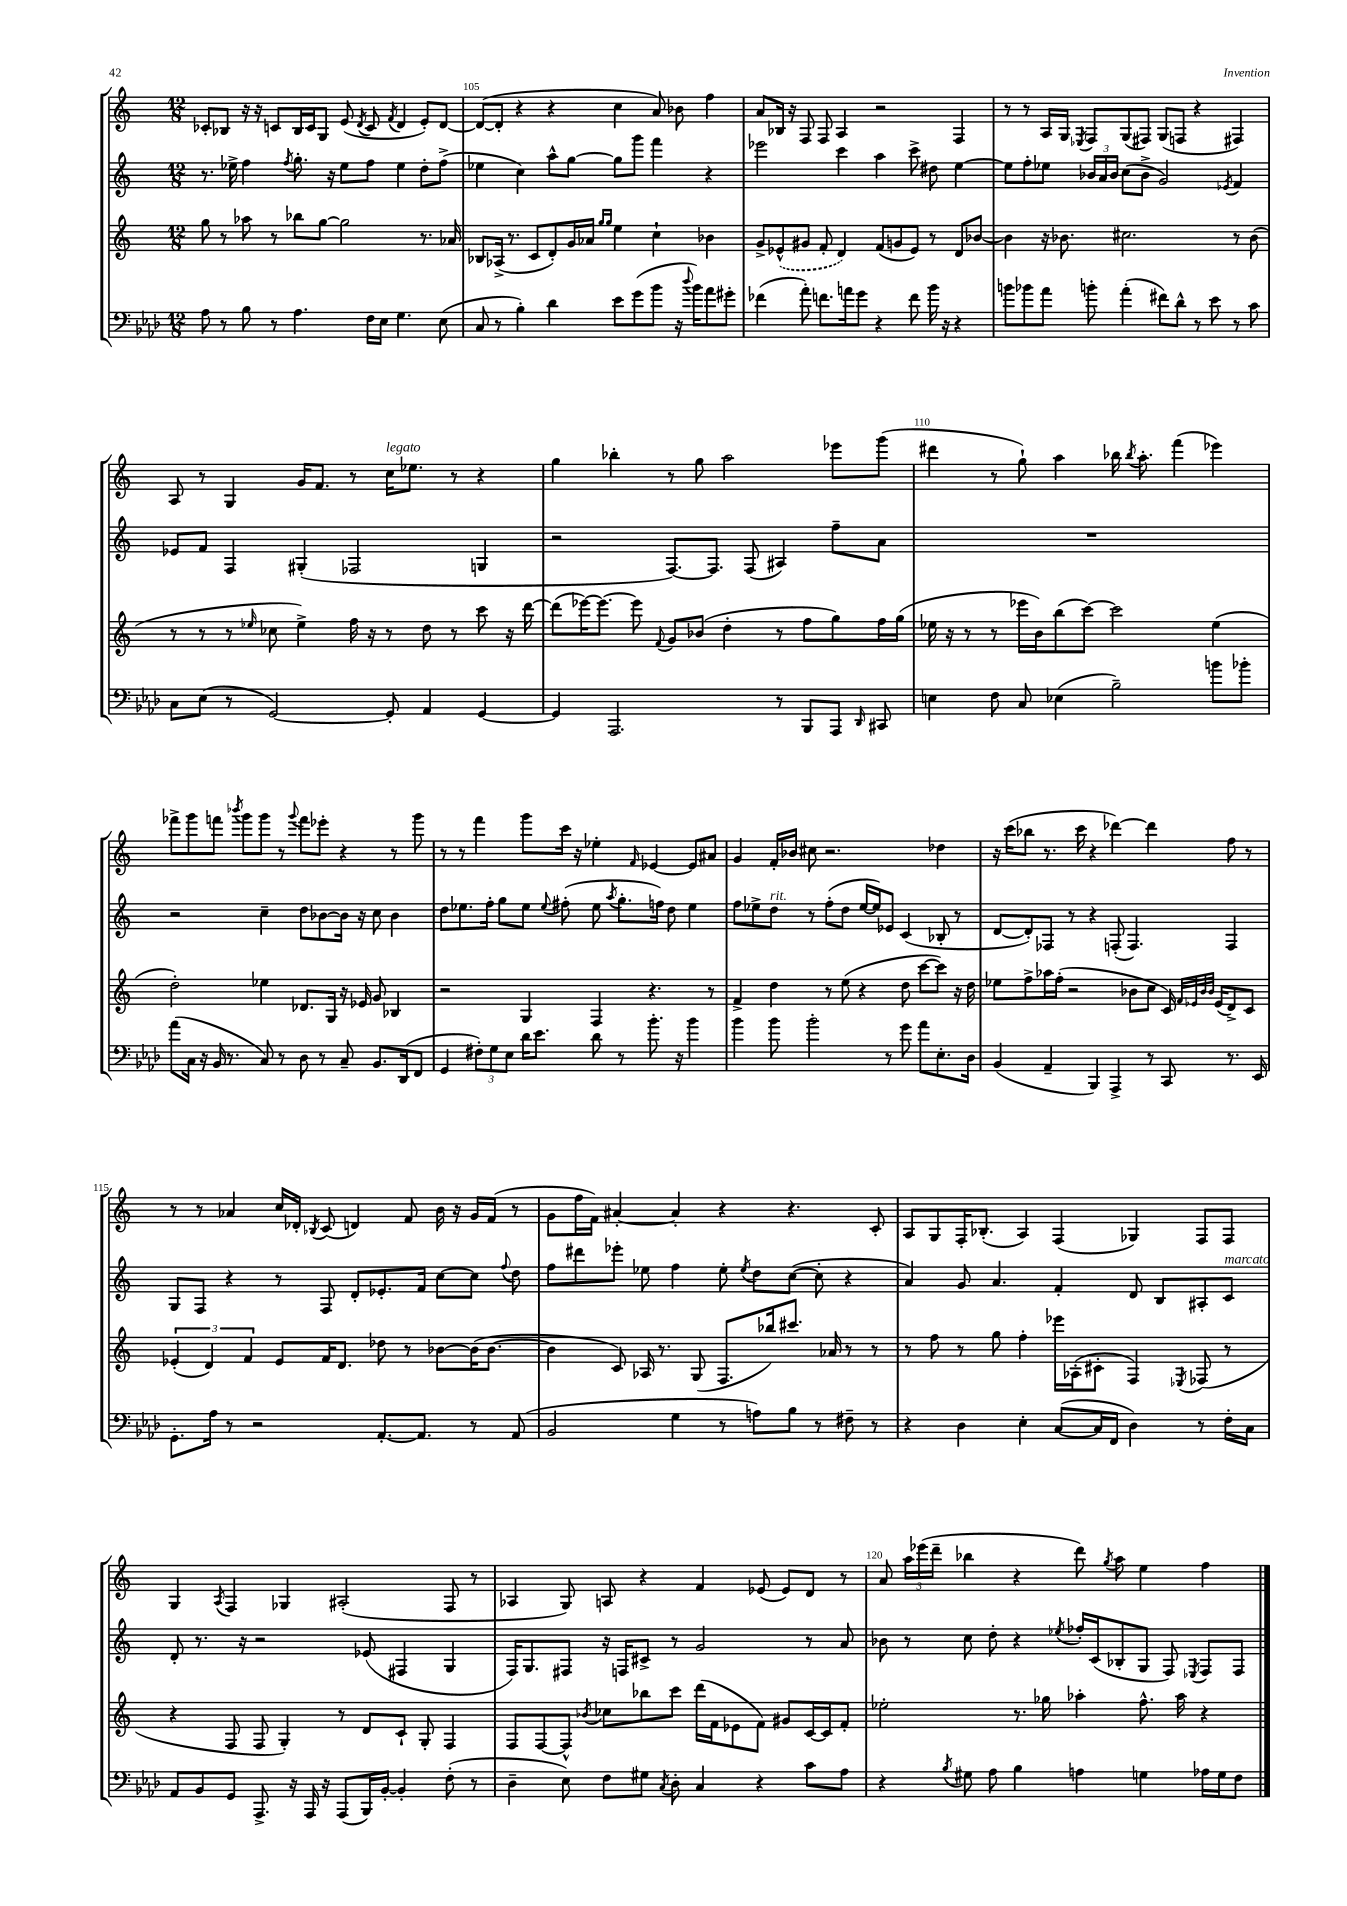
<<
\new StaffGroup <<
\new Staff = "s0" {
    \clef treble \key c \major \numericTimeSignature \time 12/8
    \autoBeamOff ces'8[-. bes8] r16 r16 c'8[ bes16 c'16 g8] e'8( \acciaccatura { d'8 } c'8 \acciaccatura { f'8 } d'4 e'8[-.) d'8]~ |
    d'8[~( d'8]-. r4 r4 c''4 a'8) bes'8 f''4 |
    a'8[ bes16] r16 f8 f8 a4 r2 f4 |
    r8 r8 a16[ g16] \acciaccatura { ees8 } f8[ g8( fis8]) g8[( f8] r4 fis4) |
    a8 r8 g4 g'16[ f'8.] r8 c''16[^\markup { \italic "legato" } ees''8.] r8 r4 |
    g''4 bes''4-. r8 g''8 a''2 ees'''8[ g'''8]( |
    dis'''4 r8 g''8-!) a''4 bes''16 \acciaccatura { bes''8 } a''8.-. f'''4( ees'''4) |
    fes'''8[-> g'''8 f'''8] \acciaccatura { bes'''8 } g'''8[ g'''8] r8 \appoggiatura { g'''8 } f'''8[ ees'''8]-. r4 r8 g'''8 |
    r8 r8 f'''4 g'''8[ c'''16] r16 ees''4-. \grace { f'16 } ees'4~ ees'8[ ais'8] |
    g'4 f'16[-. bes'16] cis''8 r2. des''4 |
    r16 c'''16[( bes''8] r8. c'''16 r4 des'''4~) des'''4 f''8 r8 |
    r8 r8 aes'4 c''16[ des'16]-. \acciaccatura { bes8 } c'8( d'4) f'8 b'16 r16 g'16[ f'16]( r8 |
    g'8[ f''16 f'16]) ais'4~-. ais'4-. r4 r4. c'8-. |
    a8[ g8 f16-. bes8.]-.( a4) f4( ges4) f8[ f8] |
    g4 \acciaccatura { a8 } f4 ges4 ais2-.( f8 r8 |
    aes4 g8) a8 r4 f'4 ees'8( ees'8[) d'8] r8 |
    a'8 \tuplet 3/2 { a''16[ ees'''16( d'''16]-- } bes''4 r4 d'''8) \acciaccatura { g''8 } a''8 e''4 f''4 \bar "|." |
}
\new Staff = "s1" {
    \clef treble \key c \major \numericTimeSignature \time 12/8
    \autoBeamOff r8. ees''16-> f''4 \acciaccatura { f''8 } g''8.-. r16 ees''8[ f''8] ees''4 d''8[-. f''8]->( |
    ees''4 c''4) a''8[-^ g''8]~ g''8[ g'''8] f'''4 r4 |
    ees'''2 c'''4 a''4 c'''8-> dis''8 e''4~ |
    e''8[ f''8-. ees''8] \tuplet 3/2 { bes'16[ a'16 bes'16] } c''8[( bes'8]-> g'2) \acciaccatura { ees'8 } f'4 |
    ees'8[ f'8] f4 gis4-.( fes2 g4 |
    r2 f8.[~) f8.] f8( ais4) f''8[-- a'8] |
    R1. |
    r2 c''4-- d''8[ bes'8~ bes'16] r16 c''8 bes'4 |
    d''8[ ees''8. f''16]-. g''8[ ees''8] \appoggiatura { ees''8 } fis''8-.( ees''8 \acciaccatura { a''8 } g''8.[-. f''16]) d''8 ees''4 |
    f''8[ ees''8-> d''8]^\markup { \italic "rit." } r8 f''8[-.( d''8] ees''16[~ ees''16) ees'8] c'4( bes8-. r8 |
    d'8[~ d'8-.) fes8] r8 r4 f8-.( f4.) f4 |
    g8[ f8] r4 r8 f8 d'8[-. ees'8.-. f'16] c''8[~ c''8] \appoggiatura { f''8 } d''8 |
    f''8[ dis'''8 ees'''8]-. ees''8 f''4 ees''8-. \acciaccatura { ees''8 } d''8[ c''8]~( c''8-. r4 |
    a'4) g'8 a'4. f'4-. d'8 b8[ ais8-. c'8]^\markup { \italic "marcato" } |
    d'8-. r8. r16 r2 ees'8( fis4 g4 |
    f16[) g8. fis8] r16 f16[ cis'8]-> r8 g'2 r8 a'8 |
    bes'8 r8 c''8 d''8-. r4 \acciaccatura { ees''8 } fes''16[-. c'16( bes8-. g8] f8) \acciaccatura { ees8 } f8[ f8] \bar "|." |
}
\new Staff = "s2" {
    \clef treble \key c \major \numericTimeSignature \time 12/8
    \autoBeamOff g''8 r8 aes''8 r8 bes''8[ g''8]~ g''2 r8. aes'16 |
    bes8[ aes16]->( r8. c'8[ d'8-.) g'16 aes'16] \grace { g''16[ g''16] } e''4 c''4-! bes'4 |
    g'8[-> \once \slurDashed ees'8-^( gis'8] f'8-. d'4) f'8[( g'8 ees'8]) r8 d'8[ bes'8]~ |
    bes'4 r16 bes'8. cis''2. r8 bes'8( |
    r8 r8 r8 \grace { ees''16 } ces''8 ees''4->) f''16 r16 r8 d''8 r8 c'''8 r16 d'''16~ |
    d'''8[( ees'''16~) ees'''8.]~ ees'''8 \appoggiatura { f'8 } g'8[ bes'8]( d''4-. r8 f''8[ g''8) f''16 g''16]( |
    ees''16 r16 r8 r8 ees'''16[ b'16) b''8( c'''8]~) c'''2 ees''4( |
    d''2-.) ees''4 des'8.[ g16] r16 ees'16 g'8 bes4 |
    r2 g4 f4 r4. r8 |
    f'4-> d''4 r8 e''8( r4 d''8 c'''8[~ c'''8]) r16 d''16 |
    ees''8[ f''8-> aes''16 f''16]-.( r2 bes'8[ c''8] c'16) \grace { f'32[ ees'32 bes'32 bes'32] } ees'16[( d'8->) c'8] |
    \tuplet 3/2 { ees'4-.( d'4) f'4 } ees'8[ f'16 d'8.] des''8 r8 bes'8[~ bes'16( bes'8.]~ |
    bes'4 c'8) aes16 r8. g8( f8.[ bes''16) cis'''8.] aes'16 r8 r8 |
    r8 f''8 r8 g''8 f''4-. ees'''16[ aes16-.( cis'8]-. f4) \acciaccatura { ees8 } fes8( r8 |
    r4 f8 f8 g4-.) r8 d'8[ c'8]-! g8-. f4 |
    f8[ f8~ f8]-^ \acciaccatura { bes'8 } ces''8[ bes''8 c'''8] d'''16[( f'16 ees'8 f'8]) gis'8[ c'16~ c'16 f'8]-. |
    ees''2-. r8. ges''16 aes''4-. f''8.-^ aes''16 r4 \bar "|." |
}
\new Staff = "s3" {
    \clef bass \key aes \major \numericTimeSignature \time 12/8
    \autoBeamOff aes8 r8 bes8 r8 aes4. f16[ ees16] g4. ees8( |
    c8 r8 bes4-.) des'4 ees'8[ g'8( bes'8] r16 \appoggiatura { des''8 } bes'16[) aes'8 gis'8]-. |
    fes'4( aes'8-.) f'8.[ a'16 g'8] r4 f'8 bes'16 r16 r4 |
    b'8[ bes'8 aes'8] b'8-. aes'4-.( fis'8[) des'8]-^ r8 ees'8 r8 c'8 |
    c8[ ees8]( r8 g,2~) g,8-. aes,4 g,4~ |
    g,4 aes,,2. r8 bes,,8[ aes,,8] \grace { des,16 } cis,8 |
    e4 f8 c8 ees4( bes2--) b'8[ bes'8]-. |
    aes'8[( c16] r16 bes,16 r8. c8) r8 des8 r8 c8-- bes,8.[ des,16( f,8] |
    g,4 \tuplet 3/2 { fis8[-.) g8 ees8] } des'16[ ees'8.] des'8 r8 bes'8.-. r16 bes'4 |
    bes'4 bes'8 bes'2-. r8 g'8 aes'8[ ees8.-. des16] |
    bes,4( aes,4-- bes,,4) aes,,4-> r8 c,8 r8. ees,16 |
    g,8.[-. aes16] r8 r2 aes,8.[~-. aes,8.] r8 aes,8( |
    bes,2 g4 r8 a8[) bes8] r8 fis8-- r8 |
    r4 des4 ees4-. c8[~( c16 f,16] des4) r8 f16[-. c16] |
    aes,8[ bes,8 g,8] aes,,8.-> r16 aes,,16 r16 aes,,8[( bes,,16) bes,16]~-. bes,4-. f8-.( r8 |
    des4-- ees8) f8[ gis8] \acciaccatura { c8 } des8-. c4 r4 c'8[ aes8] |
    r4 \acciaccatura { bes8 } gis8 aes8 bes4 a4 g4 aes16[ g16 f8] \bar "|." |
}
>>
>>
\layout { \context { \Score currentBarNumber = #104 \override BarNumber.break-visibility = ##(#f #t #t) barNumberVisibility = #(every-nth-bar-number-visible 5) } }
